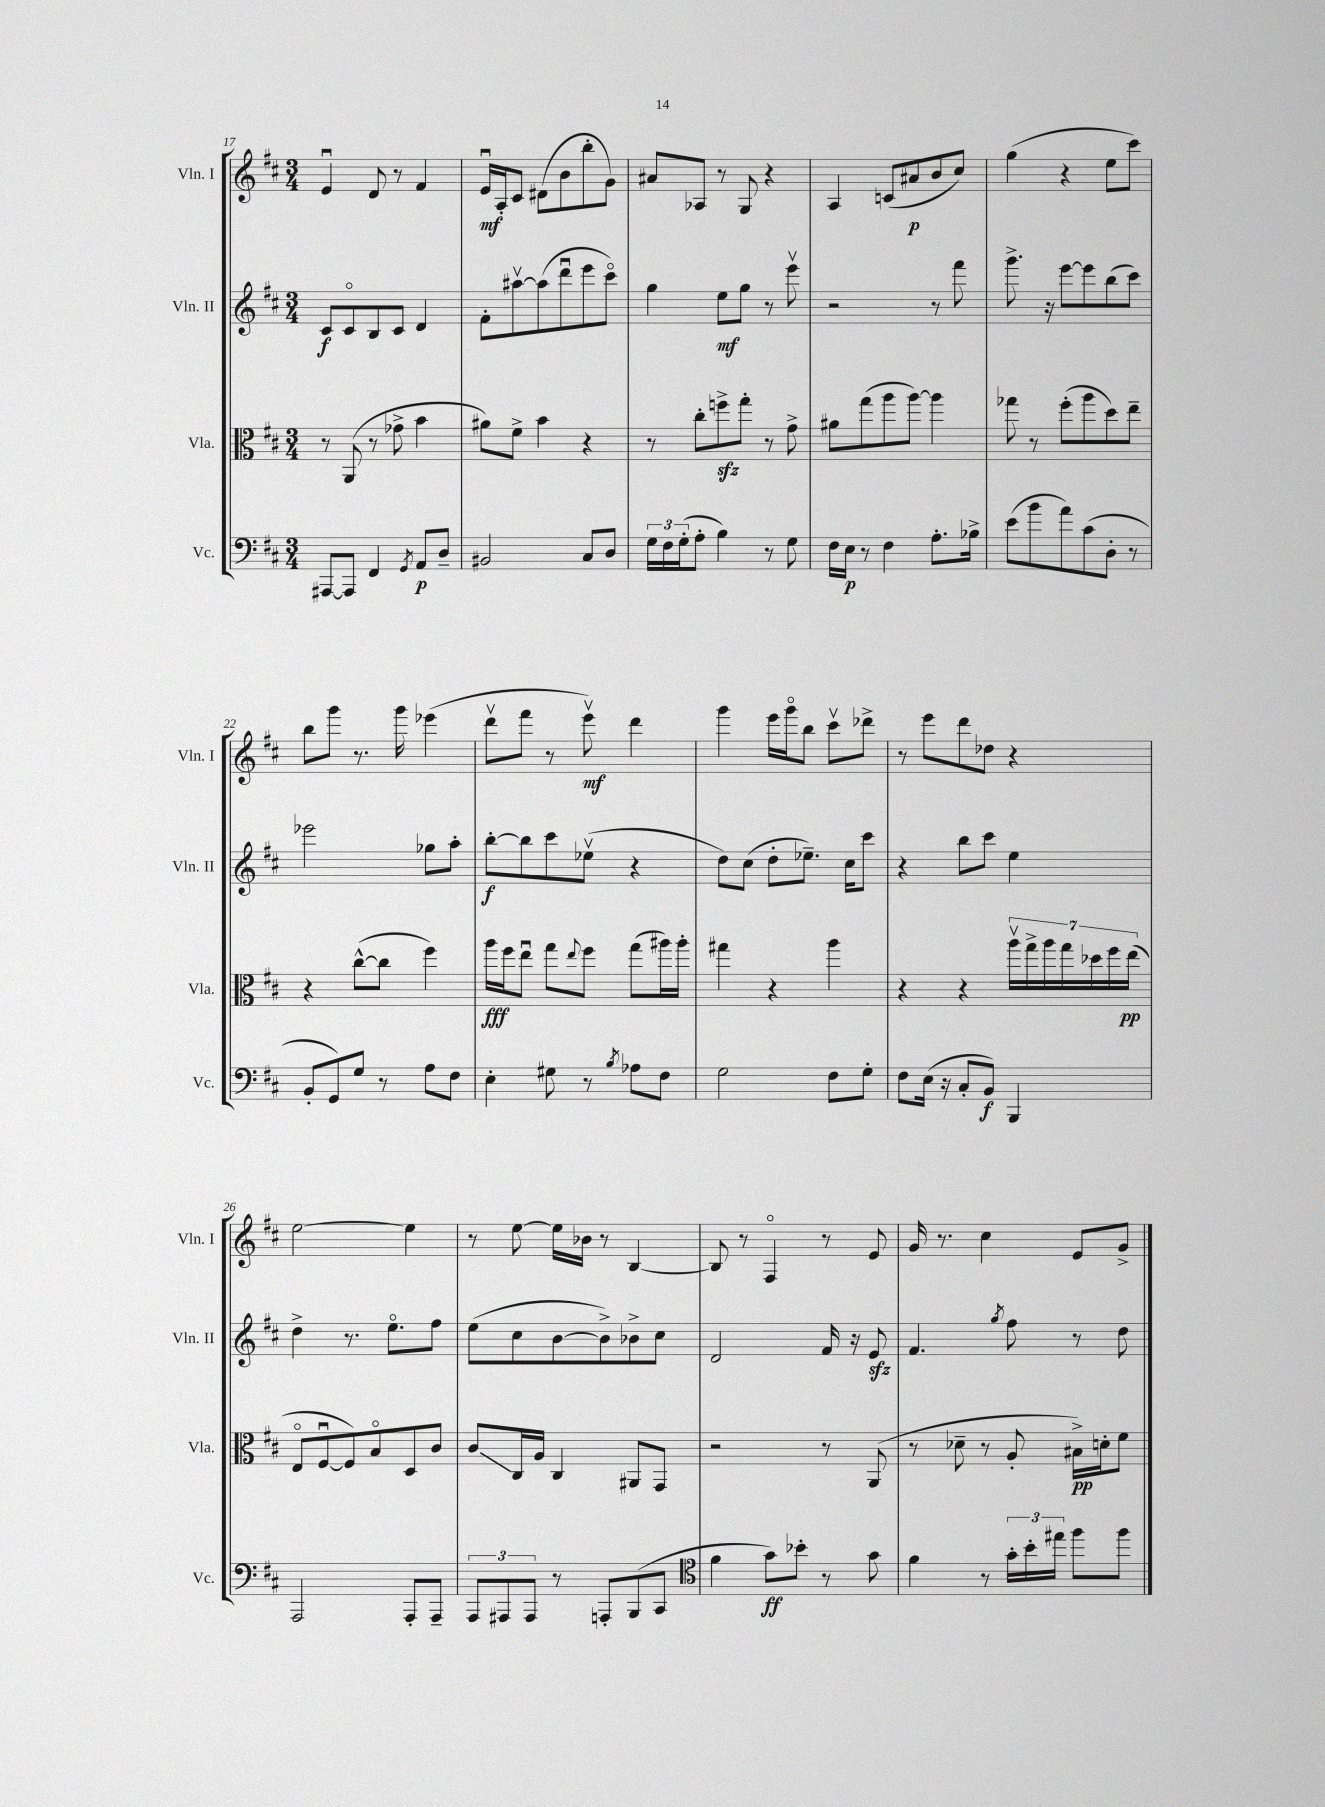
<<
\new StaffGroup <<
\new Staff = "s0" \with { instrumentName = "Vln. I" shortInstrumentName = "Vln. I" } {
    \clef treble \key d \major \numericTimeSignature \time 3/4
    e'4\downbow d'8 r8 fis'4 |
    e'16\downbow\mf a16-. cis'8 dis'8( b'8 b''8-. g'8) |
    ais'8 aes8 r8 g8 r4 |
    a4 c'8( ais'8\p b'8 cis''8) |
    g''4( r4 e''8 cis'''8) |
    b''8 g'''8 r8. g'''16 ees'''4( |
    d'''8\upbow fis'''8 r8 e'''8\upbow\mf) d'''4 |
    g'''4 e'''16 g'''16\flageolet b''8 cis'''8\upbow des'''8-> |
    r8 e'''8 d'''8 des''8 r4 |
    e''2~ e''4 |
    r8 e''8~ e''16 bes'16 r8 b4~ |
    b8 r8 fis4\flageolet r8 e'8 |
    g'16 r8. cis''4 e'8 g'8-> \bar "|." |
}
\new Staff = "s1" \with { instrumentName = "Vln. II" shortInstrumentName = "Vln. II" } {
    \clef treble \key d \major \numericTimeSignature \time 3/4
    cis'8\f cis'8\flageolet b8 cis'8 d'4 |
    fis'8-. ais''8~\upbow ais''8( d'''8\downbow e'''8 cis'''8\flageolet) |
    g''4 e''8\mf g''8 r8 e'''8\upbow |
    r2 r8 fis'''8 |
    g'''8.-> r16 e'''8~ e'''8 b''8( cis'''8) |
    ees'''2 ges''8 a''8-. |
    b''8~-.\f b''8 cis'''8 ees''8\upbow( r4 |
    d''8) cis''8( d''8-. ees''8.--) cis''16 cis'''8 |
    r4 b''8 cis'''8 e''4 |
    d''4-> r8. e''8.\flageolet fis''8 |
    e''8( cis''8 b'8~ b'8->) bes'8-> cis''8 |
    d'2 fis'16 r16 e'8\sfz |
    fis'4. \acciaccatura { g''8 } fis''8 r8 d''8 \bar "|." |
}
\new Staff = "s2" \with { instrumentName = "Vla." shortInstrumentName = "Vla." } {
    \clef alto \key d \major \numericTimeSignature \time 3/4
    r8 a,8( r8 ges'8-> b'4 |
    ais'8) fis'8-> b'4 r4 |
    r8 cis''8-. f''8->\sfz g''8-. r8 g'8-> |
    ais'8 g''8( a''8 a''8~) a''4 |
    ges''8 r8 fis''8-.( a''8 d''8) e''8-- |
    r4 cis''8~-^( cis''8 fis''4) |
    a''16\fff fis''16 e''8\downbow g''8 \appoggiatura { e''8 } fis''8 g''8( ais''16) ais''16-. |
    gis''4 r4 a''4 |
    r4 r4 \tuplet 7/4 { a''16\upbow g''16-> a''16 g''16 des''16 fis''16 e''16\pp( } |
    e8\flageolet fis8~\downbow fis8) b8\flageolet d8 cis'8 |
    cis'8\glissando cis16 a16 cis4 ais,8 g,8 |
    r2 r8 a,8( |
    r8 des'8-- r8 a8-. bis16->\pp) d'16-. fis'8 \bar "|." |
}
\new Staff = "s3" \with { instrumentName = "Vc." shortInstrumentName = "Vc." } {
    \clef bass \key d \major \numericTimeSignature \time 3/4
    ais,,8~ ais,,8 fis,4 \acciaccatura { g,8 } a,8\p d8-- |
    bis,2 cis8 d8 |
    \tuplet 3/2 { g16 fis16 g16-.( } a8-. b4) r8 g8 |
    fis16 e16\p r8 fis4 a8.-. bes16-> |
    e'8( b'8 a'8) cis'8( d8-. r8 |
    b,8-. g,8) g8 r8 a8 fis8 |
    e4-. gis8 r8 \acciaccatura { b8 } aes8 fis8 |
    g2 fis8 g8-. |
    fis8 e16( r16 cis8-. b,8\f) b,,4 |
    a,,2 a,,8-. a,,8-- |
    \tuplet 3/2 { a,,8 ais,,8 ais,,8 } r8 a,,8-. b,,8( cis,8 |
    \clef tenor fis'4 g'8\ff) bes'8-. r8 g'8 |
    fis'4 r8 \tuplet 3/2 { g'16-. b'16-. eis''16 } fis''8 fis''8 \bar "|." |
}
>>
>>
\layout { \context { \Score currentBarNumber = #17 } }
